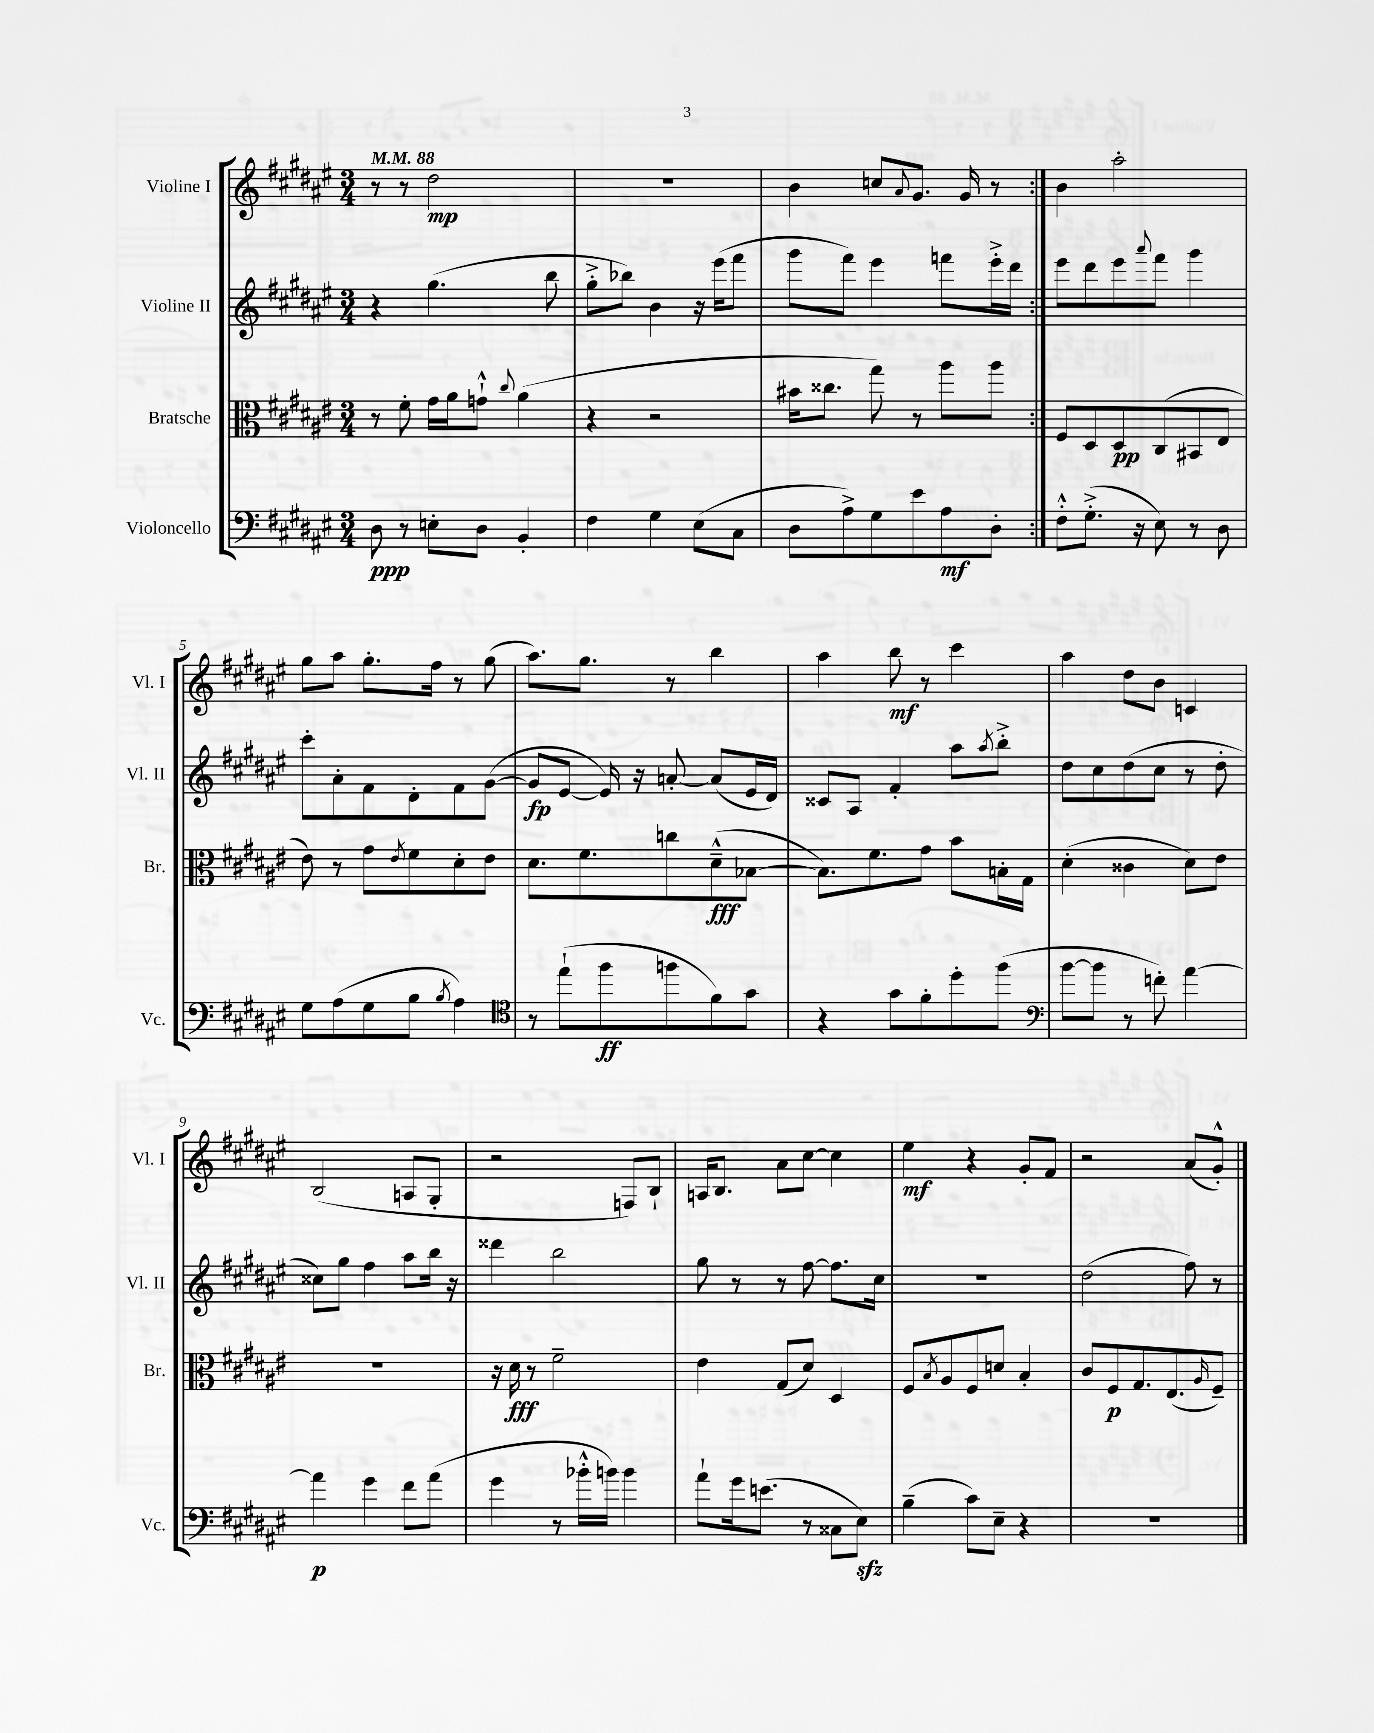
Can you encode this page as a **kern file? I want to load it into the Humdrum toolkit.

**kern	**kern	**kern	**kern
*staff4	*staff3	*staff2	*staff1
*clefF4	*clefC3	*clefG2	*clefG2
*k[f#c#g#d#a#e#]	*k[f#c#g#d#a#e#]	*k[f#c#g#d#a#e#]	*k[f#c#g#d#a#e#]
*M3/4	*M3/4	*M3/4	*M3/4
*MM88	*MM88	*MM88	*MM88
8D#	8r	4r	8r
8r	8f#'	.	8r
8E'	16g#	(4.gg#	2dd#
.	16a#	.	.
8D#	8g`^^	.	.
.	8qqcc#	.	.
4BB'	(4a#	.	.
.	.	8bb	.
=	=	=	=
4F#	4r	8gg#'^	2.r
.	.	8bb-)	.
4G#	2r	4b	.
(8E#	.	16r	.
.	.	(16eee#	.
8C#	.	8fff#	.
=	=	=	=
8D#	16b#	8ggg#	4b
.	8.cc##	.	.
8A#^)	.	8fff#)	.
8G#	8gg#)	4eee#	8cc
.	.	.	8qqa#
8e#	8r	.	8.g#
8A#	8aa#	8fff	.
.	.	.	16g#
8D#'	8aa#	16eee#'^	8r
.	.	16ddd#	.
=:|!	=:|!	=:|!	=:|!
8F#'^^	8F#	8eee#	4b
(8.G#'^	8D#	8ddd#	.
.	8D#	8eee#	2aa#'
16r	.	.	.
.	.	8qqaaa#	.
8E#)	(8C#	8fff#	.
8r	8BB#	4ggg#	.
8D#	8E#	.	.
=	=	=	=
8G#	8e#)	8ccc#'	8gg#
(8A#	8r	8a#'	8aa#
8G#	8g#	8f#	8.gg#'
.	8qe#	.	.
8B	8f#	8d#'	.
.	.	.	16ff#
8qB	.	.	.
4A#)	8d#'	8f#	8r
.	8e#	([8g#	(8gg#
=	=	=	=
*clefC4	*	*	*
8r	8.d#	8g#]	8.aa#)
(8ee#`	.	[8e#	.
.	8.f#	.	8.gg#
8ff#	.	16e#])	.
.	.	16r	.
8ff	8cc	[8a'	8r
8f#)	(8d#~^^	(8a]	4bb
8g#	[8B-	16e#	.
.	.	16d#)	.
=	=	=	=
4r	8.B-])	8c##	4aa#
.	.	8A#	.
.	8.f#	.	.
8g#	.	4f#'	8bb
8f#'	8g#	.	8r
8dd#'	8b	8aa#	4ccc#
.	.	8qaa#	.
(8ff#	16B'	8bb'^	.
.	16G#	.	.
=	=	=	=
*clefF4	*	*	*
[8b	(4d#'	8dd#	4aa#
8b]	.	8cc#	.
8r	4c##	(8dd#	8dd#
8f')	.	8cc#	8b
[4a#	8d#)	8r	4c
.	8e#	8dd#'	.
=	=	=	=
4a#]	2.r	8cc##)	(2B
.	.	8gg#	.
4g#	.	4ff#	.
8f#	.	8aa#	8A
(8a#	.	16bb	8G#'
.	.	16r	.
=	=	=	=
4g#	16r	4ddd##	2r
.	16d#	.	.
.	8r	.	.
8r	2f#~	2bb	.
16b-'^^	.	.	.
16b)	.	.	.
4b	.	.	8F)
.	.	.	8B`
=	=	=	=
8a#`	4e#	8gg#	16A
.	.	.	8.B
16g#	.	8r	.
(8.e	.	.	.
.	(8G#	8r	8a#
8r	8d#)	[8ff#	[8cc#
8C##	4D#	8.ff#]	4cc#]
8E#)	.	.	.
.	.	16cc#	.
=	=	=	=
(4B~	8F#	2.r	4ee#
.	8qB	.	.
.	8A#	.	.
8c#)	8F#	.	4r
8E#~	8d	.	.
4r	4B'	.	8g#'
.	.	.	8f#
=	=	=	=
2.r	8c#	(2dd#	2r
.	8F#	.	.
.	8.G#	.	.
.	(8.E#	.	.
.	.	8ff#)	(8a#
.	16qqA#	.	.
.	8F#~)	8r	8g#'^^)
==	==	==	==
*-	*-	*-	*-
